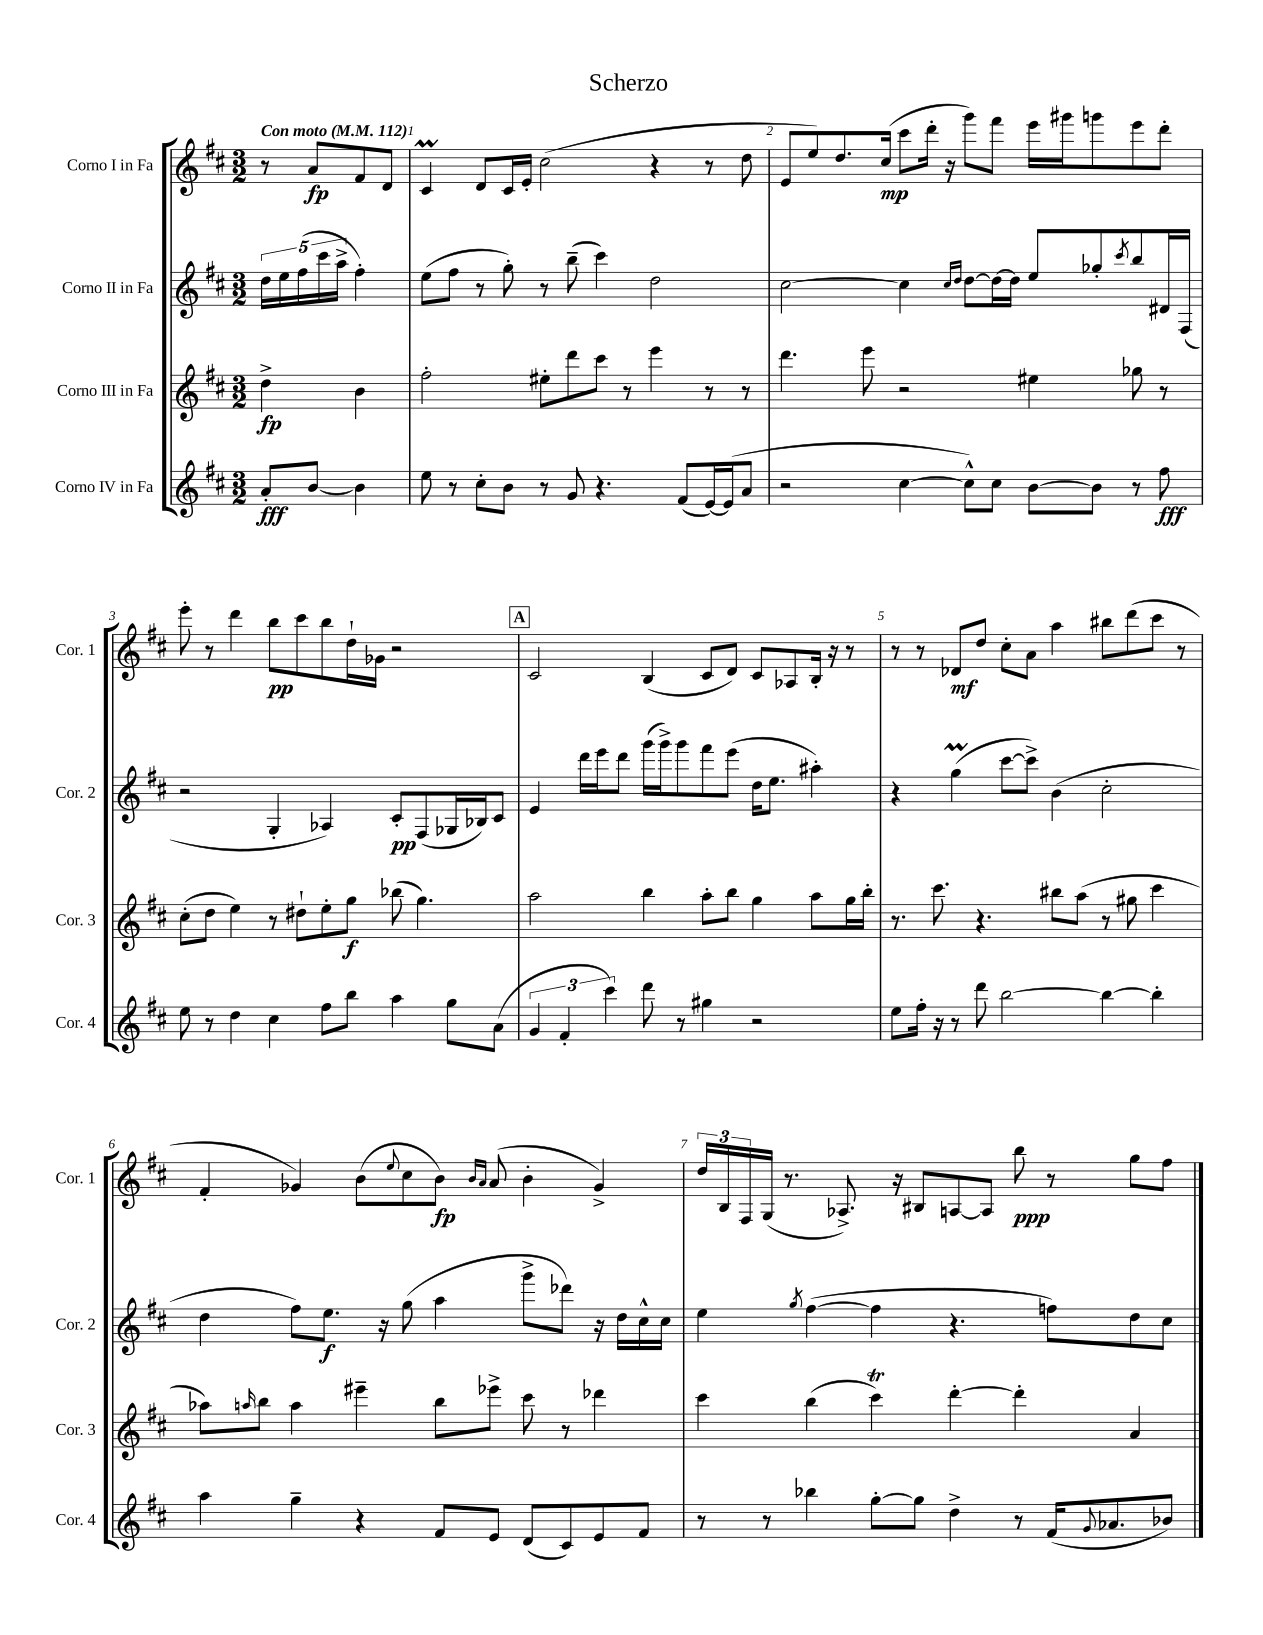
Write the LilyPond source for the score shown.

\header { title = "Scherzo" }
<<
\new StaffGroup <<
\new Staff = "s0" \with { instrumentName = "Corno I in Fa" shortInstrumentName = "Cor. 1" } {
    \clef treble \key d \major \numericTimeSignature \time 3/2 \partial 2 \tempo "Con moto" 4 = 112
    r8 a'8\fp fis'8 d'8 |
    cis'4\prall d'8 cis'16 e'16-. cis''2( r4 r8 d''8 |
    e'8 e''8) d''8. cis''16\mp( cis'''8 d'''16-. r16 g'''8) fis'''8 e'''16 gis'''16 g'''8 e'''8 d'''8-. |
    e'''8-. r8 d'''4 b''8\pp cis'''8 b''8 d''16-! ges'16 r2 |
    \mark \markup { \box "A" } cis'2 b4( cis'8 d'8) cis'8 aes8 b16-. r16 r8 |
    r8 r8 des'8\mf d''8 cis''8-. a'8 a''4 bis''8 d'''8( cis'''8 r8 |
    fis'4-. ges'4) b'8( \appoggiatura { e''8 } cis''8 b'8\fp) \grace { b'16 a'16 } a'8( b'4-. ges'4->) |
    \tuplet 3/2 { d''16 b16 fis16 } g16( r8. aes8.->) r16 bis8 a8~ a8 b''8\ppp r8 g''8 fis''8 \bar "|." |
}
\new Staff = "s1" \with { instrumentName = "Corno II in Fa" shortInstrumentName = "Cor. 2" } {
    \clef treble \key d \major \numericTimeSignature \time 3/2 \partial 2
    \tuplet 5/4 { d''16 e''16 fis''16( cis'''16 a''16-> } fis''4-.) |
    e''8( fis''8 r8 g''8-.) r8 b''8--( cis'''4) d''2 |
    cis''2~ cis''4 \grace { cis''16 d''16 } d''8~ d''16~ d''16 e''8 ges''8-. \acciaccatura { cis'''8 } b''8 dis'16 fis16( |
    r2 g4-. aes4) cis'8-.\pp fis8( ges16 bes16) cis'8 |
    \mark \markup { \box "A" } e'4 d'''16 e'''16 d'''8 g'''16( g'''16->) g'''8 fis'''8 e'''8( d''16 e''8. ais''4-.) |
    r4 g''4\prall( cis'''8~ cis'''8->) b'4( cis''2-. |
    d''4 fis''8) e''8.\f r16 g''8( a''4 g'''8-> des'''8) r16 d''16 cis''16-^ cis''16 |
    e''4 \acciaccatura { g''8 } fis''4~( fis''4 r4. f''8) d''8 cis''8 \bar "|." |
}
\new Staff = "s2" \with { instrumentName = "Corno III in Fa" shortInstrumentName = "Cor. 3" } {
    \clef treble \key d \major \numericTimeSignature \time 3/2 \partial 2
    d''4->\fp b'4 |
    fis''2-. eis''8-. d'''8 cis'''8 r8 e'''4 r8 r8 |
    d'''4. e'''8 r2 eis''4 ges''8 r8 |
    cis''8-.( d''8 e''4) r8 dis''8-! e''8-. g''8\f bes''8( g''4.) |
    \mark \markup { \box "A" } a''2 b''4 a''8-. b''8 g''4 a''8 g''16 b''16-. |
    r8. cis'''8. r4. bis''8 a''8( r8 gis''8 cis'''4 |
    aes''8) \grace { a''16 } b''8 a''4 eis'''4-- b''8 ees'''8-> cis'''8 r8 des'''4 |
    cis'''4 b''4( cis'''4\trill) d'''4~-. d'''4-. a'4 \bar "|." |
}
\new Staff = "s3" \with { instrumentName = "Corno IV in Fa" shortInstrumentName = "Cor. 4" } {
    \clef treble \key d \major \numericTimeSignature \time 3/2 \partial 2
    a'8-.\fff b'8~ b'4 |
    e''8 r8 cis''8-. b'8 r8 g'8 r4. fis'8( e'16~) e'16( a'8 |
    r2 cis''4~ cis''8-^) cis''8 b'8~ b'8 r8 fis''8\fff |
    e''8 r8 d''4 cis''4 fis''8 b''8 a''4 g''8 a'8( |
    \mark \markup { \box "A" } \tuplet 3/2 { g'4 fis'4-. cis'''4) } d'''8 r8 gis''4 r2 |
    e''8 fis''16-. r16 r8 d'''8 b''2~ b''4~ b''4-. |
    a''4 g''4-- r4 fis'8 e'8 d'8( cis'8) e'8 fis'8 |
    r8 r8 bes''4 g''8~-. g''8 d''4-> r8 fis'16( \appoggiatura { g'8 } aes'8. bes'8) \bar "|." |
}
>>
>>
\layout { \context { \Score \override BarNumber.break-visibility = ##(#f #t #t) barNumberVisibility = #all-bar-numbers-visible } }
